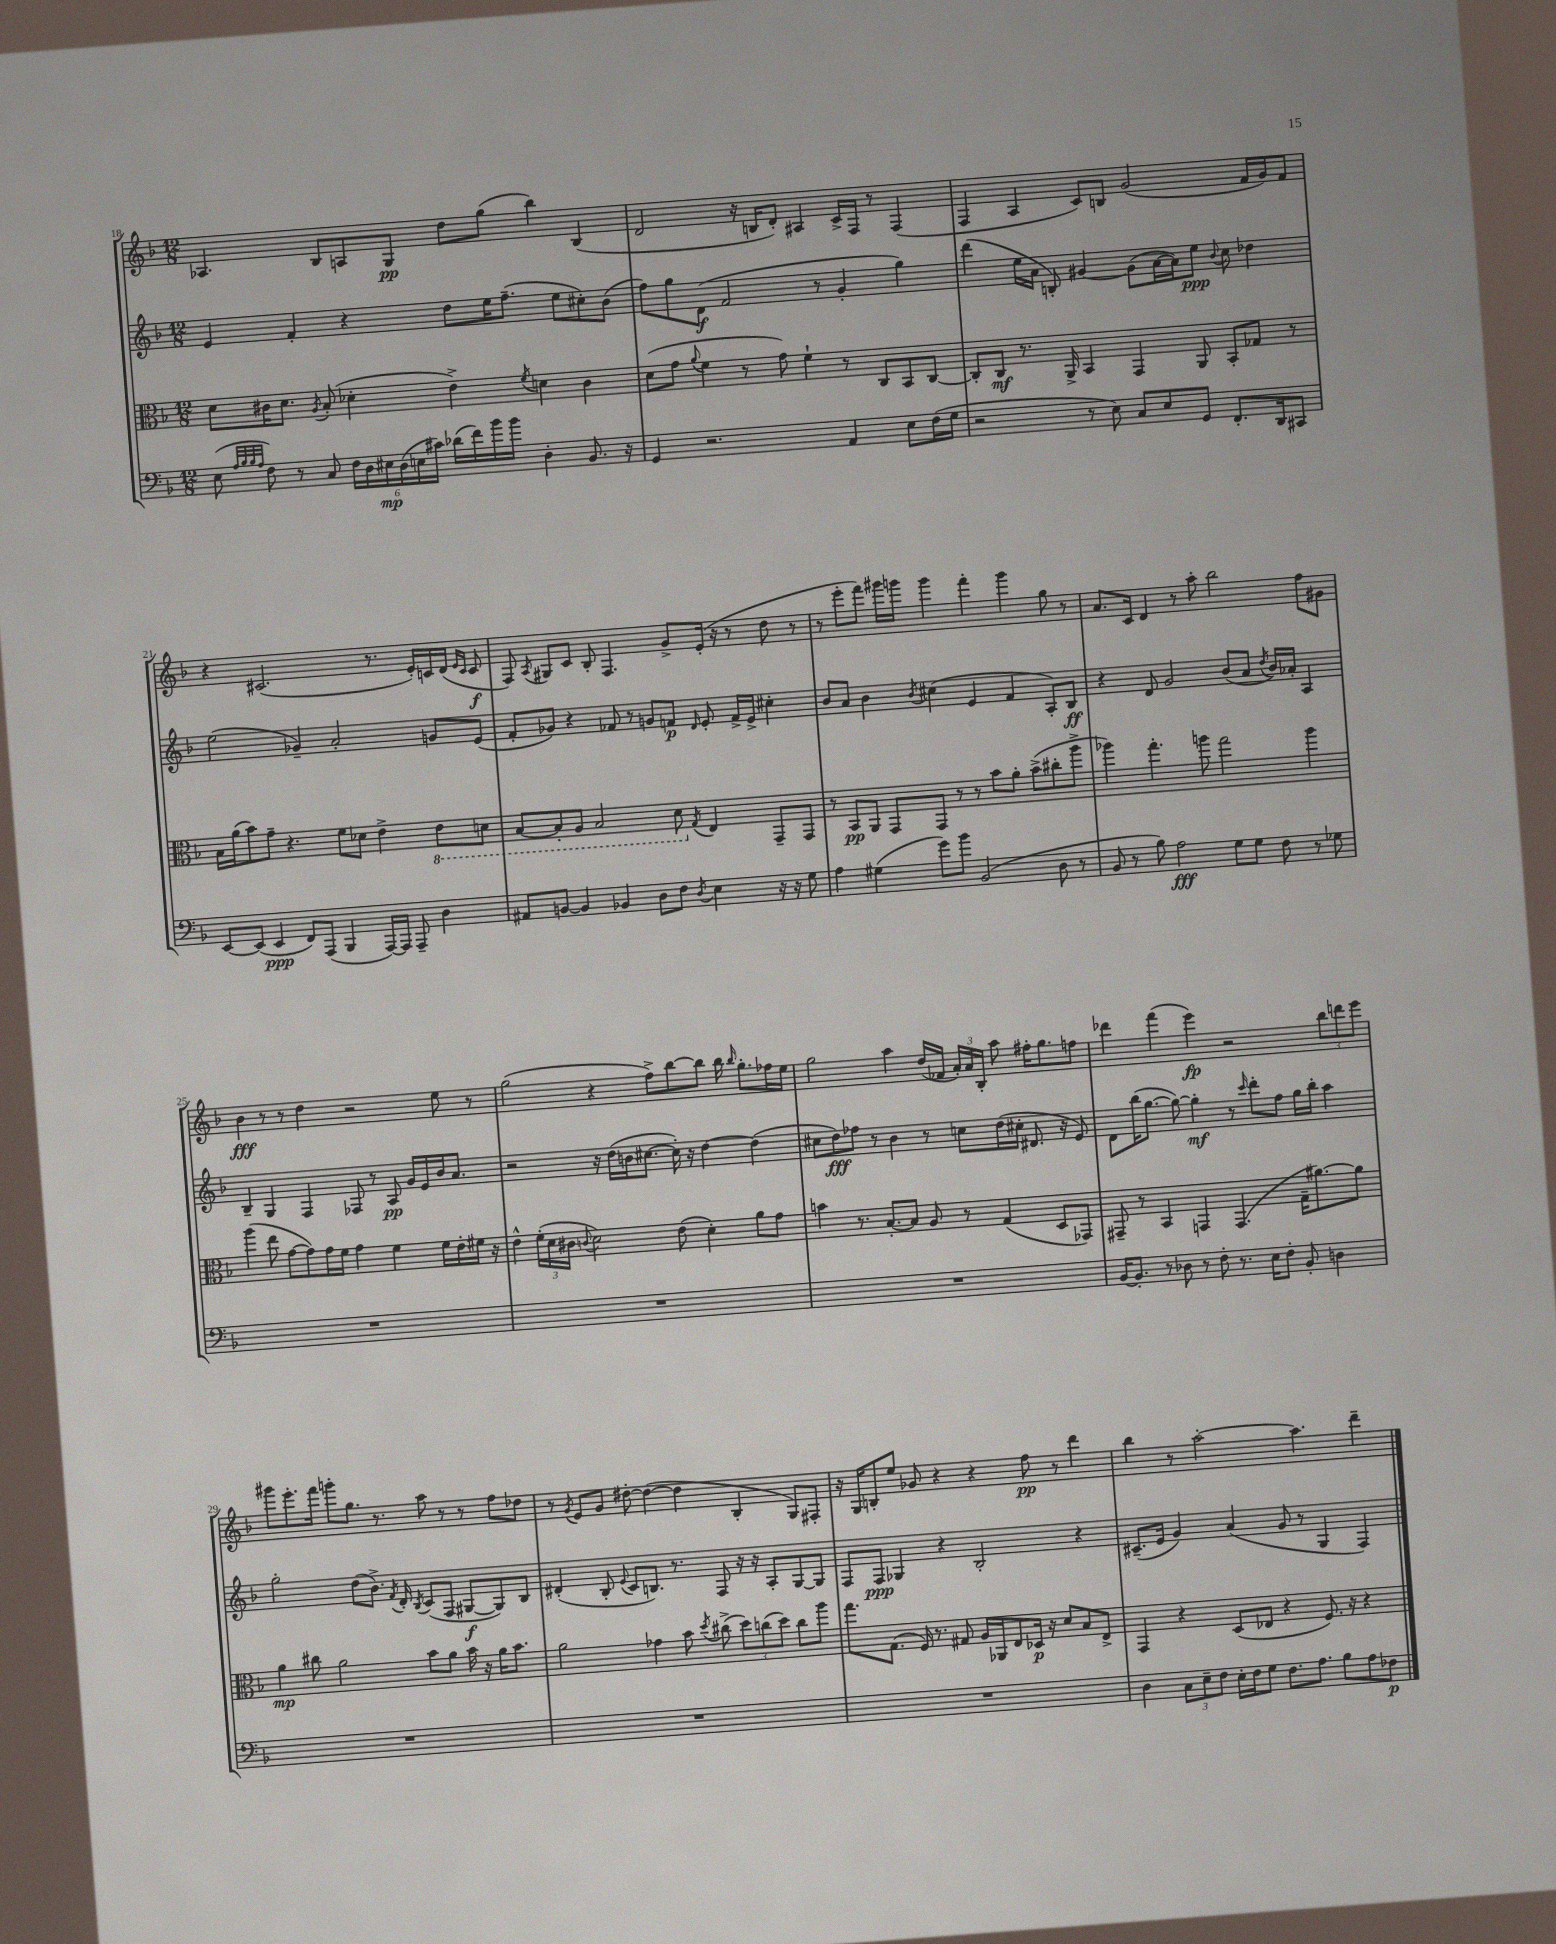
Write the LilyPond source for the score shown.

<<
\new StaffGroup <<
\new Staff = "s0" {
    \clef treble \key f \major \numericTimeSignature \time 12/8
    \autoBeamOff aes4. bes8[ a8 g8]\pp d''8[ g''8]( bes''4) bes4( |
    d'2 r16 b16[ d'8]-.) ais4 c'16[-> f16] r8 f4( |
    f4 a4 c'8[) b8] g'2( f'16[ g'16) f'8] |
    r4 cis'2.( r8. e'16[-.) c'16 d'16]( \grace { e'16[ c'16] } c'8\f |
    f8) \acciaccatura { a8 } gis8[ c'8] bes8-. f4. g'8[-> e'16]-.( r16 r8 d''8 r8 |
    r8 e'''8[-. f'''8]) gis'''16[ g'''16] g'''4 f'''4-. g'''4 g''8 r8 |
    a'8.[ c'16] d'4 r8 a''8-. bes''2 f''8[ gis'8] |
    bes'4\fff r8 r8 d''4 r2 e''8 r8 |
    g''2( r4 f''8[->) bes''8~ bes''8] bes''16 \grace { bes''16 } g''8.[-. fes''16 e''16] |
    g''2 a''4 d''16[( fes'16] \tuplet 3/2 { a'16[-.) a'16 bes16]-. } a''8 fis''16[-. g''8. f''8] |
    des'''4 f'''4( e'''4\fp) r2 \tuplet 3/2 { bes''8[ d'''8 e'''8] } |
    gis'''8[ e'''8.-. f'''16] g'''8[-. g''8.] r8. a''8 r8 r8 f''8[ des''8] |
    r8 \acciaccatura { g'8 } e'8[ g'8] dis''8~-. dis''4~( dis''4 bes4-. g8[) fis8]-. |
    r16 g16[ b8-. e''8] ges'8 r4 r4 f''8\pp r8 d'''4 |
    bes''4 r8 a''2~-. a''4. d'''4-- \bar "|." |
}
\new Staff = "s1" {
    \clef treble \key f \major \numericTimeSignature \time 12/8
    \autoBeamOff e'4 f'4-. r4 d''8[ e''16 f''8.]--( e''8[ cis''8-.) bes'8]( |
    f''8[) g''8 d'8]\f( f'2 r8 g'4-. g''4) |
    d'''4( e''16[ a'16] b8-.) gis'4~ gis'8[( a'16~ a'16) e''8]\ppp \appoggiatura { bes'8 } c''8 des''4 |
    e''2( ges'4--) a'2-. g'8[ e'8]( |
    f'8[-. ges'8]) r4 fes'8 r8 g'8[ f'8]\p \grace { d'16 } e'8-. f'16[-> e'16]-> cis''4-. |
    bes'8[ a'8] bes'4 \acciaccatura { bes'8 } cis''4( e'4 f'4 a8[-.) bes8]\ff |
    r4 d'8 g'2 bes'8[( a'8] \acciaccatura { d''8 } bes'16[) aes'16]-. a4 |
    bes4-- g4 f4 fes8 r8 a8\pp g'16[ e'16 bes'16 a'8.] |
    r2 r16 d''16[( b'16 cis''8.]~ cis''16-.) r16 d''4~ d''4( |
    cis''8[ d''8\fff) fes''8] r8 bes'4 r8 c''8[ d''16( cis''16]-. dis'8. r16 e'8) |
    d'8[ bes''16( g''8.]~ g''8~) g''4-.\mf r8 \grace { c'''16 } d'''8[-. f''8] g''16[ bes''16]-. a''4 |
    g''2-. d''8[( bes'8.]->) \acciaccatura { f'8 } d'16-. \acciaccatura { bes8 } c'8[( f8] gis8[~\f gis8) bes8] |
    dis'4-.( bes8-. \appoggiatura { e'8 } c'8[ b8.]) r8. f8 r16 r16 a8[-. g8~ g8] |
    f8[ f8]\ppp ges4 r4 bes2-. r4 |
    cis'8.[--( e'16] g'4) a'4( g'8 r8 g4 f4) \bar "|." |
}
\new Staff = "s2" {
    \clef alto \key f \major \numericTimeSignature \time 12/8
    \autoBeamOff d'8[ cis'16 d'8.] \acciaccatura { a8 } bes8-.( des'4-. e'4->) \acciaccatura { f'8 } d'4 cis'4 |
    d'8[( g'8] \appoggiatura { a'8 } f'4 r8 g'8) f'4-! r8 c8[ bes,8 c8]~ |
    c8[-. c8]\mf r8. a,16-> bes,4 g,4 a,8 bes,8[-. ges8] r8 |
    bes16[ a'16( bes'8) g'8]-- r4. f'8[ des'8] e'4-> \ottava #-1 e8[ d!8] |
    bes,8[~ bes,8-. a,8] bes,2 d8 \ottava #0 \acciaccatura { g8 } e4 g,8[-- g,8] |
    r8 bes,8[\pp a,8] g,8[ g,8] r8 r8 bes'8[ a'8]-. bes'8[->( cis''8-. a''8]-> |
    aes''4) g''4.-. a''8 g''2 a''4 |
    a''4( e''8 g'8[~ g'8) g'16 f'16] g'4 f'4 f'16[ e'16-. fis'16] r16 |
    e'4-^ \tuplet 3/2 { f'16[-.( d'16 cis'16] } \appoggiatura { c'8 } d'2) e'8( d'4-.) a'8[ g'8] |
    b'4 r8. bes8.[~-. bes8] a8 r8 g4( d8[ ges,8]) |
    gis,8-- r8 bes,4 g,4 g,4.( g16[-- ais'8.~) ais'8] |
    a'4\mp cis''8 a'2 bes'8[ a'8] bes'16 r16 a'16[ bes'8.] |
    a'2 ges'4 bes'8 \acciaccatura { d''8 } cis''8->( \tuplet 3/2 { d''8[) c''8( d''8]) } c''8[ a''8] |
    g''8.[ g8.]( f16) r8. gis8 a16[ aes,16 e8 des16]\p r16 d'8[ bes8 e8]-> |
    g,4 r4 d8[( ees8] r4 f8.) r16 r4 \bar "|." |
}
\new Staff = "s3" {
    \clef bass \key f \major \numericTimeSignature \time 12/8
    \autoBeamOff e8( \grace { a32[ bes32 bes32 a32] } f8) r8 c8 \tuplet 6/4 { f16[ d16 eis16\mp d16( e16 cis'16]) } des'16[( f'16) bes'16 bes'16] d4-. bes,8. r16 |
    g,4 r2. a,4 e8[ f16( g16] |
    r2 r8 e8) c8[ e8 g,8] f,8.[-. d,16 cis,8] |
    e,8[~ e,8]( e,4\ppp f,8[) a,,8]( bes,,4 a,,16[~) a,,16] a,,8-- d4 |
    ais,8[ b,8]~ b,4 bes,4 d8[ f8] \acciaccatura { d8 } e4 r16 r16 g8 |
    a4 gis4( g'8[) bes'8] bes,2( d8 r8 |
    bes,8 r8 bes8) a2\fff g8[ g8] f8 r8 ges8 |
    R1. |
    R1. |
    R1. |
    bes,16[~ bes,8.]-. r8 des8 r8 f8-. r8. e16[ f8]-. bes,8-. d4 |
    R1. |
    R1. |
    R1. |
    d4 \tuplet 3/2 { c8[ e8-- f8] } e16[-. f16 g8] f8.[ a8.] bes8[ a8 fes8]\p \bar "|." |
}
>>
>>
\layout { \context { \Score currentBarNumber = #18 } }
